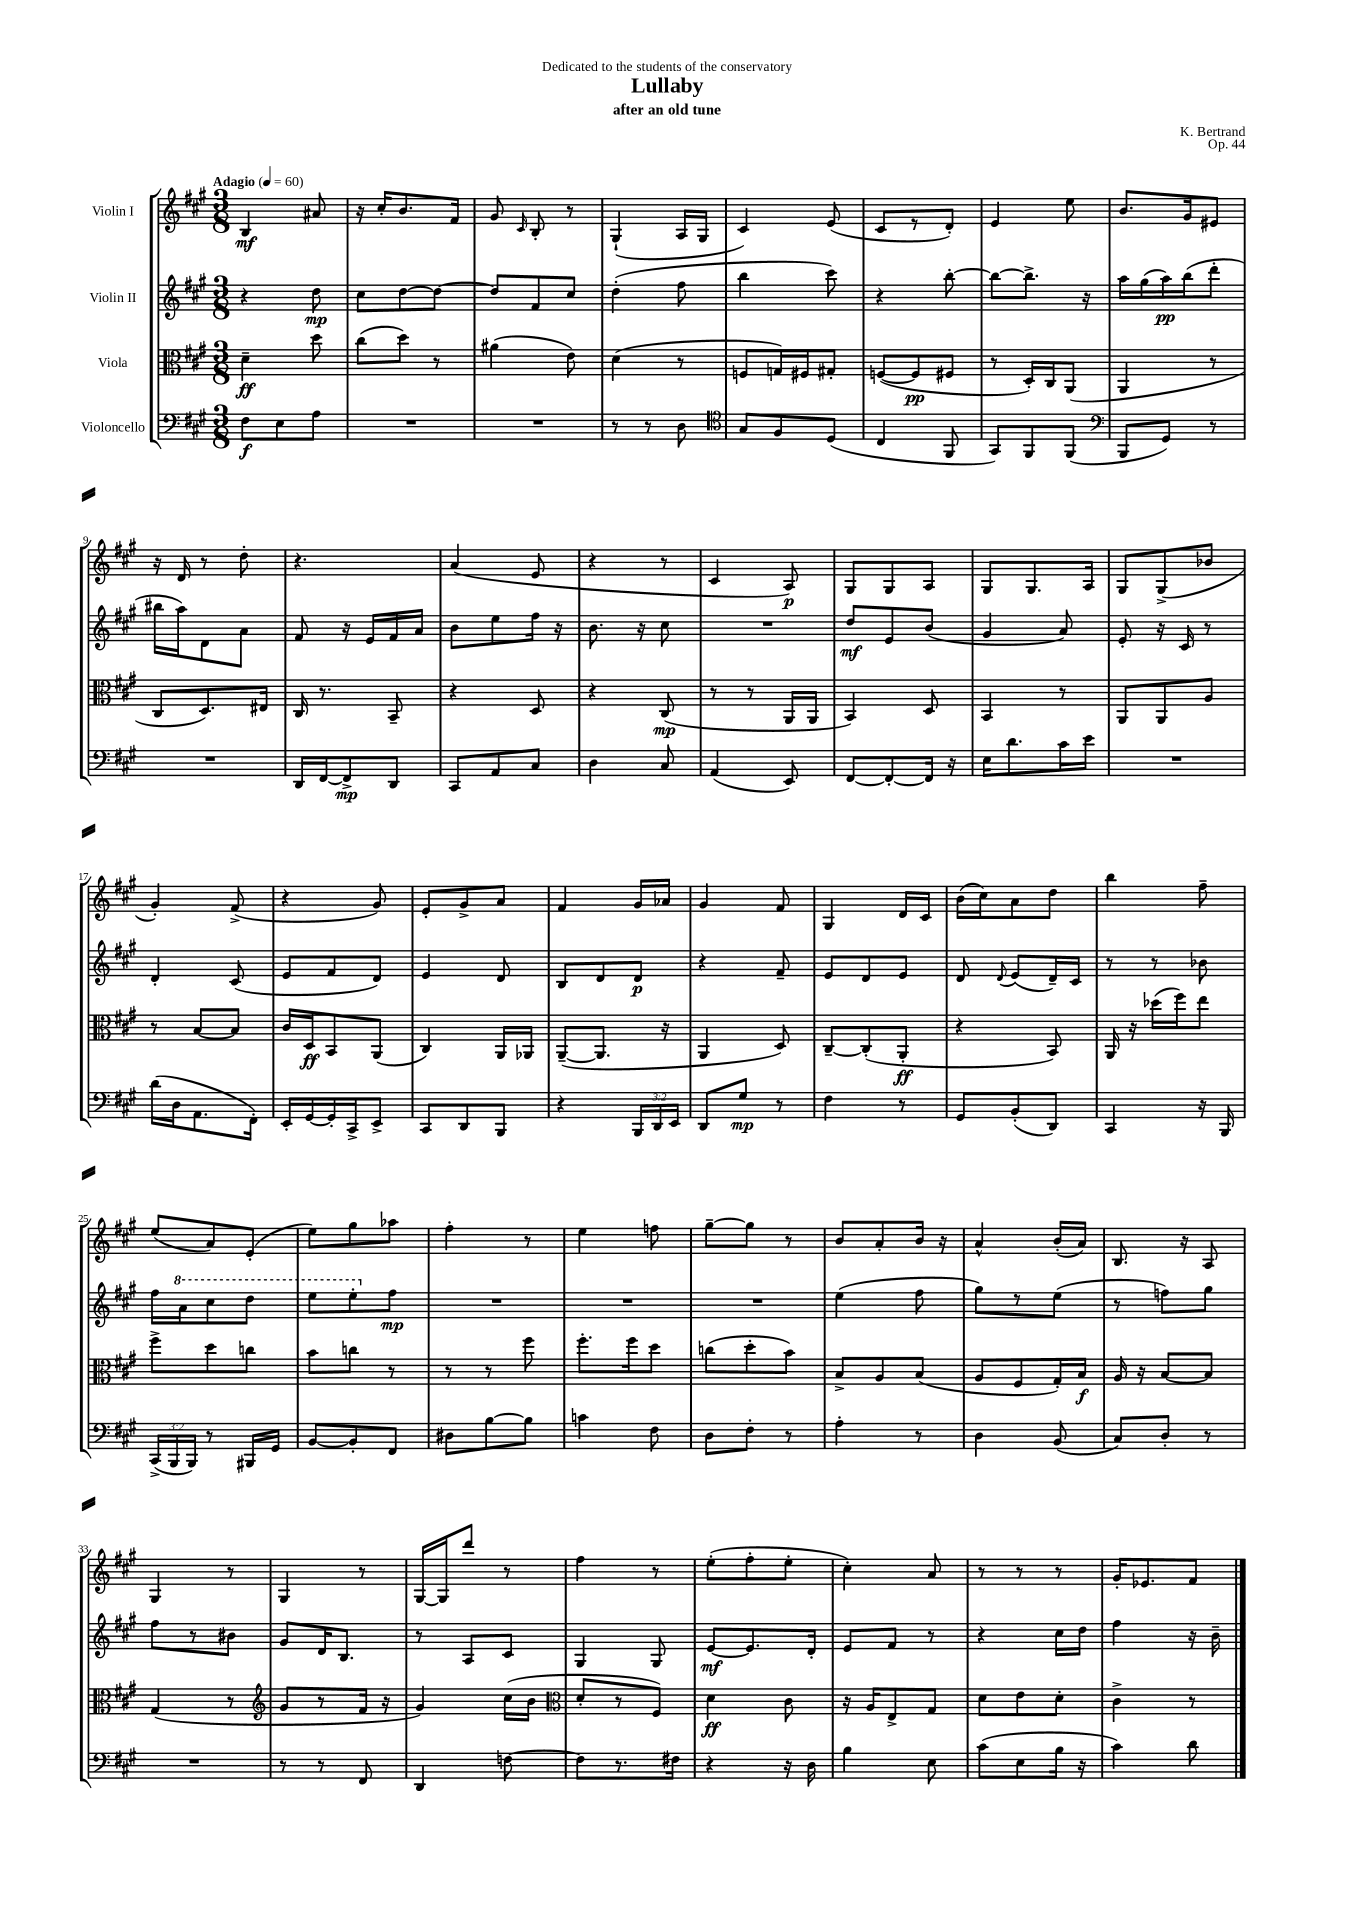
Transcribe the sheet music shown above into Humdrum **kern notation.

**kern	**kern	**kern	**kern
*staff4	*staff3	*staff2	*staff1
*clefF4	*clefC3	*clefG2	*clefG2
*k[f#c#g#]	*k[f#c#g#]	*k[f#c#g#]	*k[f#c#g#]
*M3/8	*M3/8	*M3/8	*M3/8
*MM60	*MM60	*MM60	*MM60
8F#	4d~	4r	4B
8E	.	.	.
8A	8dd	8dd	8a#
=	=	=	=
4.r	(8cc#	8cc#	16r
.	.	.	16cc#'
.	8dd)	[8dd	8.b
.	8r	8dd_	.
.	.	.	16f#
=	=	=	=
4.r	(4a#	8dd]	8g#
.	.	.	16qqc#
.	.	8f#	8B'
.	8e)	8cc#	8r
=	=	=	=
8r	(4d	(4dd'	(4G#`
8r	.	.	.
8D	8r	8ff#	16A
.	.	.	16G#
=	=	=	=
*clefC4	*	*	*
8G#	8F	4bb	4c#)
8F#	16G)	.	.
.	16F#	.	.
(8D	8G#'	8ccc#)	(8e
=	=	=	=
4C#	([8F	4r	8c#
.	8F]	.	8r
8FF#	8F#	[8bb'	8d')
=	=	=	=
8GG#)	8r	8bb_	4e
8FF#	16D')	8.bb^]	.
.	16C#	.	.
(8FF#	(8AA	.	8ee
.	.	16r	.
=	=	=	=
*clefF4	*	*	*
8BBB	4AA	16aa	8.b
.	.	(16gg#	.
8GG#)	.	16aa)	.
.	.	(16bb	16g#
8r	8r	8ddd'	8e#
=	=	=	=
4.r	8C#	16bb#	16r
.	.	16aa)	16d
.	8.D)	8d	8r
.	.	8a	8dd'
.	16E#	.	.
=	=	=	=
16DD	16C#	8f#	4.r
[16FF#	8.r	.	.
8FF#^]	.	16r	.
.	.	16e	.
8DD	8BB~	16f#	.
.	.	16a	.
=	=	=	=
8CC#	4r	8b	(4a
8AA	.	8ee	.
8C#	8D	16ff#	8e
.	.	16r	.
=	=	=	=
4D	4r	8.b	4r
.	.	16r	.
8C#	(8C#	8cc#	8r
=	=	=	=
(4AA	8r	4.r	4c#
.	8r	.	.
8EE)	16AA	.	8A)
.	16AA	.	.
=	=	=	=
[8FF#	4BB)	8dd	8G#
8FF#'_	.	8e	8G#
16FF#]	8D	(8b	8A
16r	.	.	.
=	=	=	=
16E	4BB	4g#	8G#
8.d	.	.	.
.	.	.	8.G#
16c#	8r	8a)	.
16e	.	.	16A
=	=	=	=
4.r	8AA	8e'	8G#
.	8AA	16r	(8G#^
.	.	16c#	.
.	8A	8r	8b-
=	=	=	=
(16d	8r	4d'	4g#')
16D	.	.	.
8.AA	[8B	.	.
.	8B]	(8c#	(8f#^
16FF#')	.	.	.
=	=	=	=
16EE'	16c#	8e	4r
[16GG#	16D	.	.
16GG#']	8BB	8f#	.
16CC#^	.	.	.
8EE^	(8AA	8d)	8g#)
=	=	=	=
8CC#	4C#)	4e	8e'
8DD	.	.	8g#^
8BBB	16AA	8d	8a
.	16AA-	.	.
=	=	=	=
4r	([8AA~	8B	4f#
.	8.AA]	8d	.
24BBB	.	8d	16g#
24DD	.	.	.
.	16r	.	16a-
24EE	.	.	.
=	=	=	=
8DD	4AA	4r	4g#
8G#	.	.	.
8r	8D)	8f#~	8f#
=	=	=	=
4F#	[8C#~	8e	4G#
.	(8C#']	8d	.
8r	8AA'	8e	16d
.	.	.	16c#
=	=	=	=
8GG#	4r	8d	(16b
.	.	.	16cc#)
.	.	8qqd	.
(8BB'	.	(8e	8a
8DD)	8BB)	16d~)	8dd
.	.	16c#	.
=	=	=	=
4CC#	16AA	8r	4bb
.	16r	.	.
.	(16dd-	8r	.
.	16ff#)	.	.
16r	8ee	8b-	8ff#~
16BBB	.	.	.
=	=	=	=
(24CC#^	8ff#^	16ff#	(8ee
24BBB	.	.	.
.	.	16aa	.
24BBB)	.	.	.
8r	8dd	8ccc#	8a)
16BBB#	8cc	8ddd	(8e'
16GG#	.	.	.
=	=	=	=
[8BB	8b	8eee	8ee)
8BB']	8cc	8eee'	8gg#
8FF#	8r	8ff#	8aa-
=	=	=	=
8D#	8r	4.r	4ff#'
[8B	8r	.	.
8B]	8ff#	.	8r
=	=	=	=
4c	8.ff#'	4.r	4ee
.	16ff#	.	.
8F#	8dd	.	8ff
=	=	=	=
8D	(8cc	4.r	[8gg#~
8F#'	8dd'	.	8gg#]
8r	8b)	.	8r
=	=	=	=
4A'	8B^	(4ee	8b
.	8A	.	8a'
8r	(8B	8ff#	16b
.	.	.	16r
=	=	=	=
4D	8A	8gg#)	4a^^
.	8F#	8r	.
(8BB	16G#')	(8ee	(16b'
.	16B	.	16a)
=	=	=	=
8C#)	16A	8r	8.B
.	16r	.	.
8D'	[8B	8ff)	.
.	.	.	16r
8r	8B]	8gg#	8A
=	=	=	=
4.r	(4G#	8ff#	4G#
.	.	8r	.
.	8r	8b#	8r
=	=	=	=
*	*clefG2	*	*
8r	8g#	8g#	4G#
8r	8r	16d	.
.	.	8.B	.
8FF#	16f#	.	8r
.	16r	.	.
=	=	=	=
4DD	4g#)	8r	[16G#
.	.	.	16G#]
.	.	8A	8ddd
[8F	(16cc#	8c#	8r
.	16b	.	.
=	=	=	=
*	*clefC3	*	*
8F]	8d'	4G#	4ff#
8.r	8r	.	.
.	8F#)	8G#	8r
16F#	.	.	.
=	=	=	=
4r	4d	[8e	(8ee'
.	.	8.e]	8ff#'
16r	8c#	.	8ee'
16D	.	16d'	.
=	=	=	=
4B	16r	8e	4cc#')
.	16A	.	.
.	8E^	8f#	.
8E	8G#	8r	8a
=	=	=	=
(8c#	8d	4r	8r
8E	8e	.	8r
16B	8d'	16cc#	8r
16r	.	16dd	.
=	=	=	=
4c#)	4c#^	4ff#	16g#'
.	.	.	8.e-
8d	8r	16r	8f#
.	.	16b~	.
==	==	==	==
*-	*-	*-	*-
